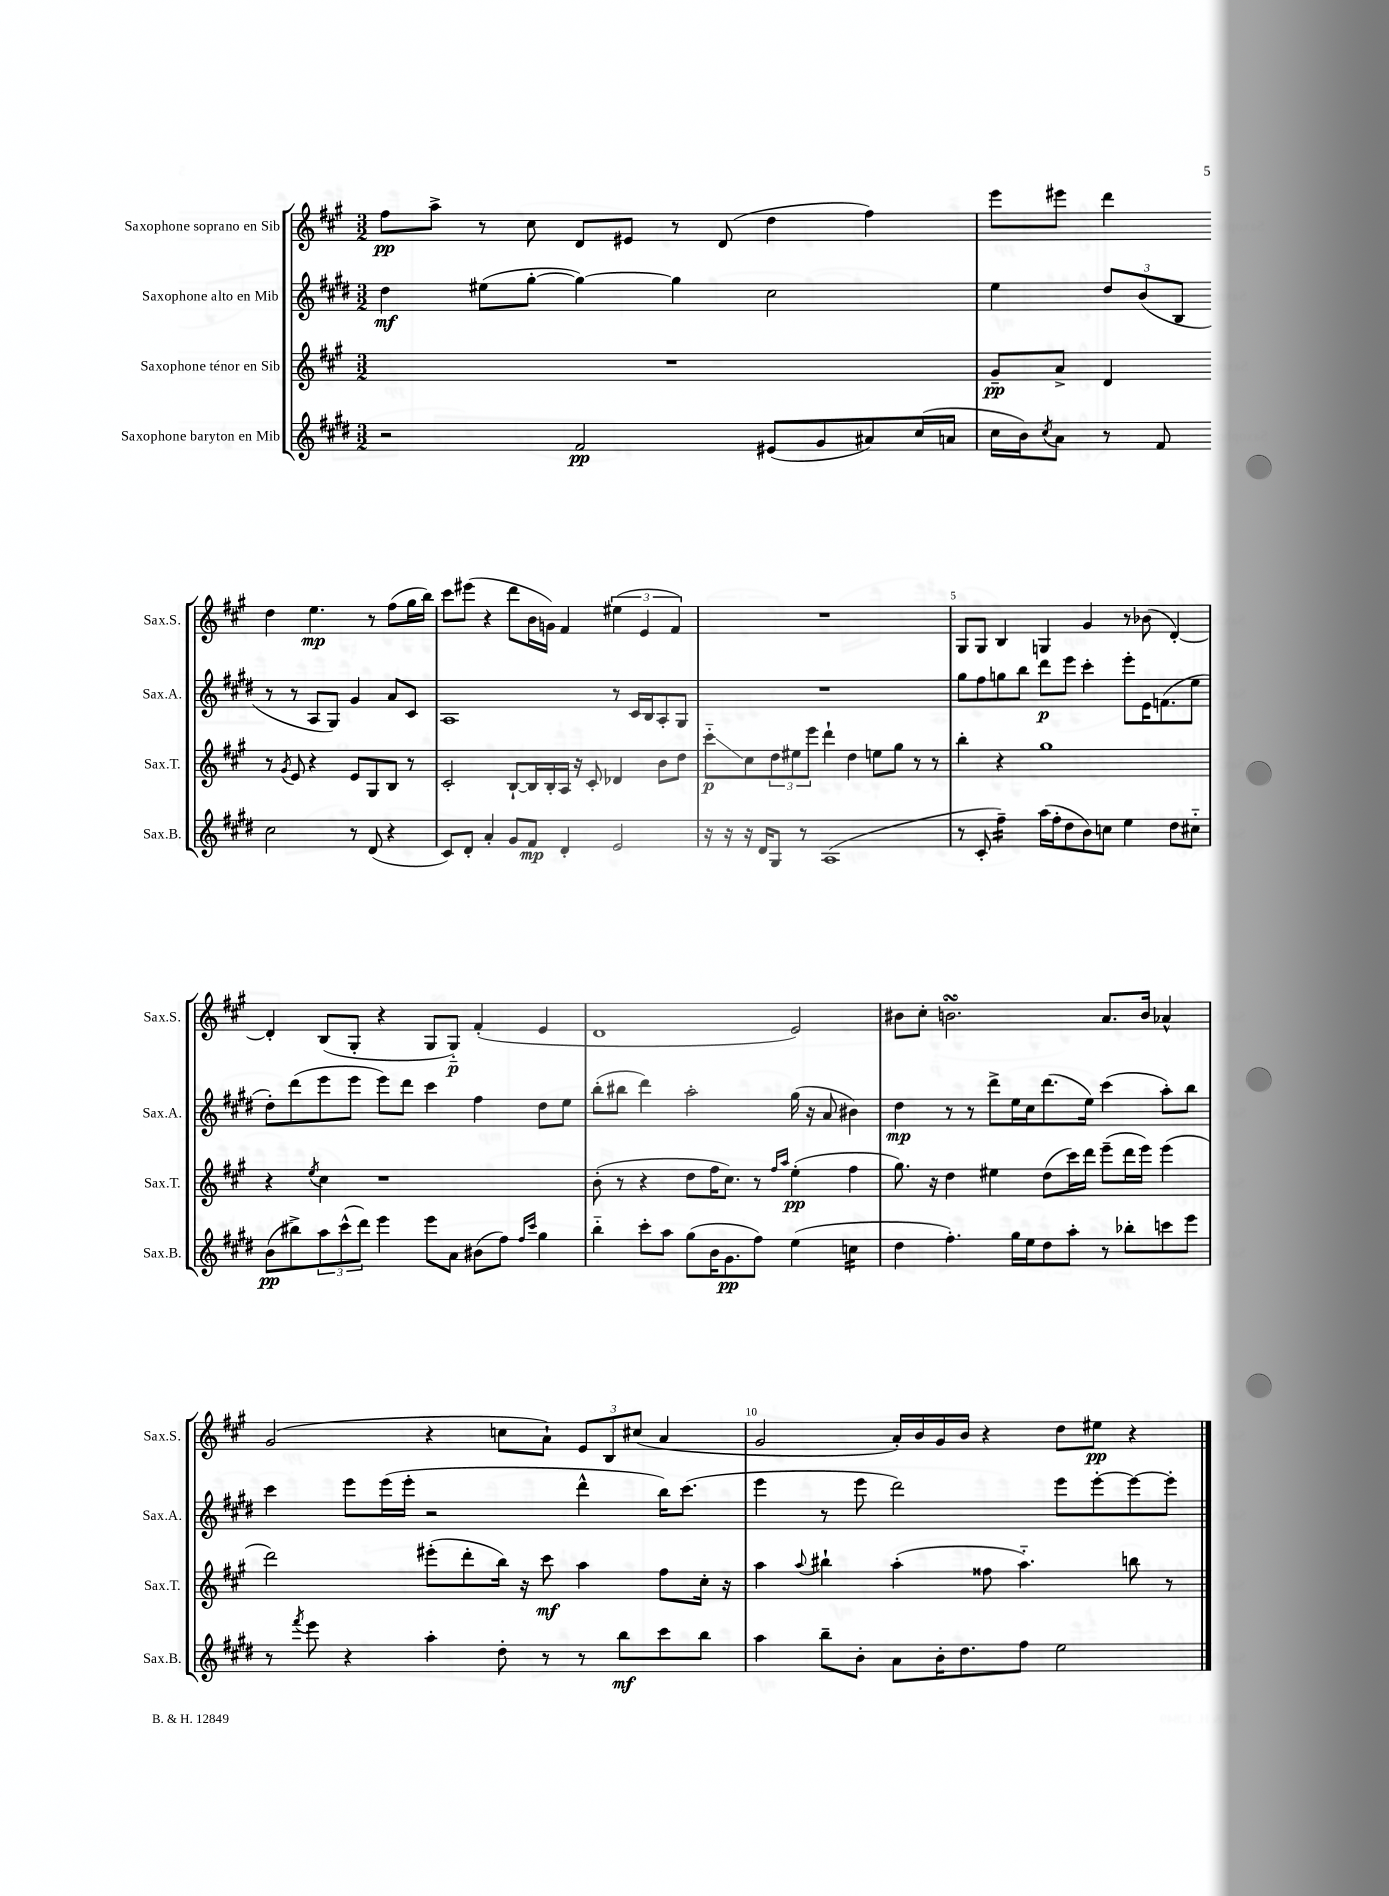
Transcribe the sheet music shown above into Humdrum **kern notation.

**kern	**kern	**kern	**kern
*staff4	*staff3	*staff2	*staff1
*clefG2	*clefG2	*clefG2	*clefG2
*k[f#c#g#d#]	*k[f#c#g#]	*k[f#c#g#d#]	*k[f#c#g#]
*M3/2	*M3/2	*M3/2	*M3/2
2r	1.r	4dd#\	8ff#\L
.	.	.	8aa^\J
.	.	(8ee#\L	8r
.	.	[8gg#'\J	8cc#\
2f#/	.	4gg#\_)	8d/L
.	.	.	8e#/J
.	.	4gg#\]	8r
.	.	.	(8d/
(8e#/L	.	2cc#\	4dd\
8g#/	.	.	.
8a#/)	.	.	4ff#\)
(16cc#/L	.	.	.
16a/JJ	.	.	.
=	=	=	=
16cc#\LL	8g#~/L	4ee\	8eee\L
16b\J)	.	.	.
8qcc#/	.	.	.
8a\J	8a^/J	.	8eee#\J
8r	4d/	12dd#/L	4ddd\
.	.	(12b/	.
8f#/	.	.	.
.	.	12B/J	.
2cc#\	8r	8r	4dd\
.	8qg#/	.	.
.	8e/	8r	.
.	4r	8A/L	4.ee\
.	.	8G#/J)	.
8r	8e/L	4g#/	.
(8d#/	8G#/	.	8r
4r	8B/J	8a/L	(8ff#\L
.	8r	8c#/J	16gg#\L
.	.	.	16bb\JJ)
=	=	=	=
8c#/L)	2c#'/	1A	8ccc#\L
8d#'/J	.	.	(8eee#\J
4a'/	.	.	4r
8g#/L	[8B`/L	.	8ddd\L
8f#/J	16B/]L	.	16b\L
.	16B'/	.	16g\JJ)
4d#'/	16A/JJ	.	4f#/
.	16r	.	.
.	8c#'/	.	.
2e/	4d-/	8r	(6ee#\
.	.	16c#/LL	.
.	.	.	6e/
.	.	16B/J	.
.	8b\L	8A'/	.
.	.	.	6f#/)
.	8dd\J	8G#/J	.
=	=	=	=
16r	8ccc#'~\L	1.r	1.r
16r	.	.	.
16r	8cc#\	.	.
16d#/LK	.	.	.
8G#/J	12dd\	.	.
.	12ee#\	.	.
8r	.	.	.
.	12eee\J	.	.
(1A	4ddd`\	.	.
.	4dd\	.	.
.	8ee\L	.	.
.	8gg#\J	.	.
.	8r	.	.
.	8r	.	.
=	=	=	=
8r	4bb'\	8gg#\L	8G#/L
8c#'/	.	8ff#\	8G#/J
4ff#~\)	4r	8gg\	4B/
.	.	8bb\J	.
(16aa\LL	1gg#	8ddd#\L	4G/
16ff#'\J	.	.	.
8dd#\	.	8eee\J	.
8b\)	.	4ccc#'\	4g#/
8cc\J	.	.	.
4ee\	.	8eee'\L	8r
.	.	16e\K	(8b-\
.	.	(8.f\	.
8dd#\L	.	.	[4d'/)
8cc#'~\J	.	8ee\J	.
=	=	=	=
(8b\L	4r	8dd#'\L)	4d'/]
8bb#^\)	.	(8ddd#\	.
.	8qee/	.	.
12aa\	4cc#\	8eee\	(8B/L
(12ccc#^^\	.	.	.
.	.	8eee\J	8G#'/J
12ddd#\J)	.	.	.
4eee\	1r	8eee\L)	4r
.	.	8ddd#\J	.
8eee\L	.	4ccc#\	8G#/L
8a\J	.	.	8G#'~/J)
(8b#\L	.	4ff#\	(4f#'/
8ff#\J)	.	.	.
16qqff#/LL	.	.	.
16qqccc#/JJ	.	.	.
4gg#\	.	8dd#\L	4e/
.	.	8ee\J	.
=	=	=	=
4bb'~\	(8b'\	(8bb'\L	1d
.	8r	8bb#\J	.
8ccc#'\L	4r	4ddd#\)	.
8aa\J	.	.	.
(8gg#\L	8dd\L	2aa'\	.
16b\K	16ff#\K	.	.
8.g#\	8.cc#\J)	.	.
8ff#\J)	8r	.	.
.	16qqff#/LL	.	.
.	16qqaa/JJ	.	.
(4ee\	(4ee'\	(16gg#\	2e/)
.	.	16r	.
.	.	8a/	.
4cc\	4ff#\	4b#\)	.
=	=	=	=
4dd#\	8.gg#\)	4dd#\	8b#\L
.	.	.	8cc#'\J
.	16r	.	.
4.ff#'\)	4dd\	8r	2.b\
.	.	8r	.
.	4ee#\	8ddd#^\L	.
16gg#\LL	.	16ee\L	.
16ee\J	.	16cc#\J	.
8dd#\	(8dd\L	(8.ddd#\	.
8aa'\J	16ccc#\L)	.	.
.	16ddd\JJ	16ee\Jk)	.
8r	(8eee~\L	(4ccc#\	8.a/L
8bb-'\L	16ddd\L	.	.
.	16eee\JJ)	.	16b/Jk
8ccc\	(4eee\	8aa'\L)	4a-^^/
8eee\J	.	8bb\J	.
=	=	=	=
8r	2ddd\)	4ccc#\	(2g#/
8qfff#/	.	.	.
8eee\	.	.	.
4r	.	8eee\L	.
.	.	(16eee\L	.
.	.	16eee'\JJ	.
4aa'\	(8eee#'\L	2r	4r
.	8ddd'\	.	.
8dd#'\	16bb\Jk)	.	8cc\L
.	16r	.	.
8r	8ccc#\	.	8a`\J)
8r	4aa\	4ddd#^^\	12e/L
.	.	.	12B/
8bb\L	.	.	.
.	.	.	(12cc#/J
8ccc#\	8ff#\L	16bb\LK)	4a/
.	.	(8.ccc#\J	.
8bb\J	16cc#'\Jk	.	.
.	16r	.	.
=	=	=	=
4aa\	4aa\	4eee\	2g#/
.	8qqaa/	.	.
8bb~\L	4bb#`\	8r	.
8b'\J	.	8eee\	.
8a\L	(4aa'\	2ddd#\)	16a'/LL)
.	.	.	16b/
16b'\K	.	.	16g#/
8.dd#\	.	.	16b/JJ
.	8ff##\	.	4r
8ff#\J	4.aa'~\)	.	.
2ee\	.	8eee\L	8dd\L
.	.	[8eee'\	8ee#\J
.	8bb\	8eee\_	4r
.	8r	8eee'\]J	.
==	==	==	==
*-	*-	*-	*-
